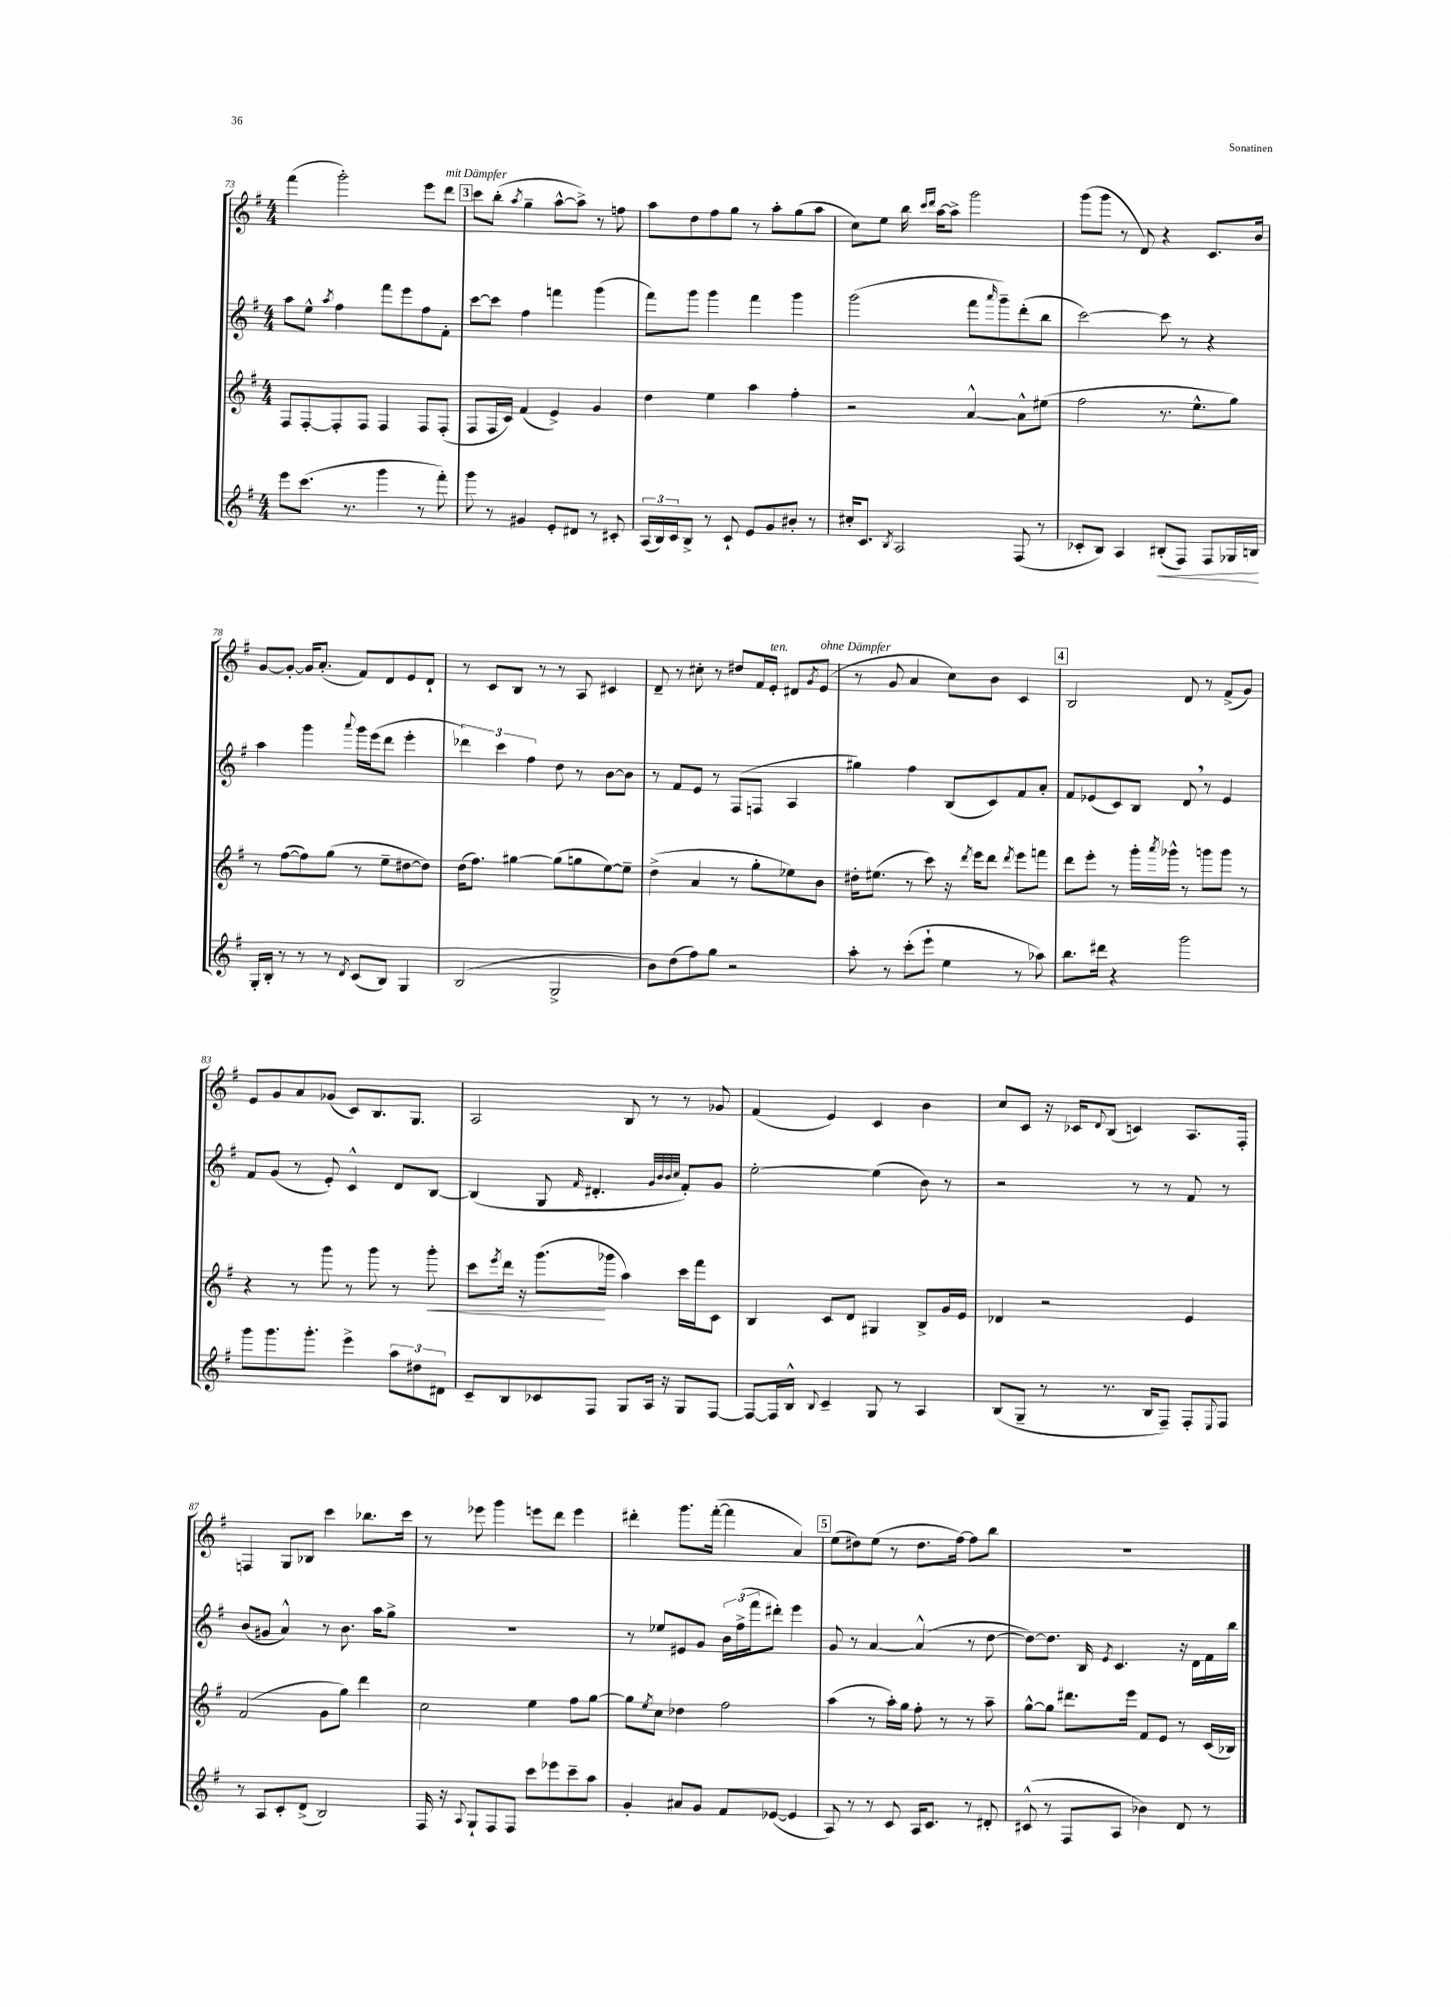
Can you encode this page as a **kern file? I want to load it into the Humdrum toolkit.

**kern	**dynam	**kern	**dynam	**kern	**kern
*part4	*part4	*part3	*part3	*part2	*part1
*staff4	*staff4	*staff3	*staff3	*staff2	*staff1
*clefG2	*	*clefG2	*	*clefG2	*clefG2
*k[f#]	*	*k[f#]	*	*k[f#]	*k[f#]
*M4/4	*	*M4/4	*	*M4/4	*M4/4
=73	=73	=73	=73	=73	=73
8eee\L	.	8F#/L	.	8aa\L	(4fff#\
(8.ccc\J	.	[8F#'/	.	8ee^^\J	.
.	.	.	.	8qaa/	.
.	.	8F#'/]	.	4ff#\	2ggg'\)
8.r	.	.	.	.	.
.	.	8F#/J	.	.	.
4ggg\	.	4F#/	.	8fff#\L	.
.	.	.	.	8eee\	.
8r	.	8F#/L	.	8ff#\	8eee\L
!	!	!	!	!	!LO:TX:a:i:t=mit Dämpfer
8fff#'\)	.	(8F#'/J	.	8f#'\J	8ddd\J
!!LO:REH:place=s1:t=3
=74	=74	=74	=74	=74	=74
8ggg\	.	8F#/L	.	[8ccc\L	8ccc\L
8r	.	16F#/L	.	8ccc\J]	(8bb'\J
.	.	16c/JJ)	.	.	.
.	.	.	.	.	8qaa/
4g#X/	.	(4f#/	.	4ff#\	4gg~\
8e'/L	.	4e^/)	.	4fffn\	[8aa^^\L
8d#X/J	.	.	.	.	8aa^\J])
8r	.	4g/	.	(4ggg\	8r
8c#X'/	.	.	.	.	8ffn\
=75	=75	=75	=75	=75	=75
(24A/LL	.	4dd\	.	8fff#\L)	8aa\L
24B/)	.	.	.	.	.
24c/J	.	.	.	.	.
8B^/J	.	.	.	8ggg\J	8dd\
8r	.	4ee\	.	4ggg\	8ff#\
8c`/	.	.	.	.	8gg\J
8e/L	.	4aa\	.	4fff#\	8r
8g/	.	.	.	.	8aa'\L
8b#X'/J	.	4ff#'\	.	4ggg\	(8gg\
8r	.	.	.	.	8aa\J
=76	=76	=76	=76	=76	=76
16cc#X'/KL	.	2r	.	(2ggg\	8cc\L)
8.c/J	.	.	.	.	.
.	.	.	.	.	8ee\J
8qB/	.	.	.	.	.
2A/	.	.	.	.	16bb\
.	.	.	.	.	16qqccc/LL
.	.	.	.	.	16qqddd/JJ
.	.	.	.	.	[16aa\KL
.	.	.	.	.	8aa^\J]
.	.	[4a^^/	.	8fff#\L	2ggg\
.	.	.	.	16qqaaa/	.
.	.	.	.	8ggg~\)	.
(8F#/	.	8a^^\L]	.	(8ddd'\	.
8r	.	(8ee#X\J	.	8bb\J	.
=77	=77	=77	=77	=77	=77
8c-X'/L	.	2ff#\	.	[2ccc\)	(8ggg\L
8B/J)	.	.	.	.	8ggg\J
4A/	.	.	.	.	8r
.	.	.	.	.	8d/)
!	!LO:HP:b	!	!	!	!
(8B#X'/L	<	8.r	.	8ccc\]	4r
8F#/J)	.	.	.	8r	.
.	.	8.ee^^\L	.	.	.
8F#/L	.	.	.	4r	8.c/L
16G-X/L	.	8gg\J)	.	.	.
16Bn/JJ	.	.	.	.	16b/Jk
.	[	.	.	.	.
!!LO:LB:g=z
=78	=78	=78	=78	=78	=78
16G'/LL	.	8r	.	4aa\	[8g/L
16B'/JJ	.	.	.	.	.
8r	.	([8ff#\L	.	.	8g'/J_
8r	.	8ff#\])	.	4ggg\	16g/KL]
.	.	.	.	.	(8.a'/J
8r	.	(8gg\J	.	.	.
8qd/	.	.	.	8qqaaa/	.
(8c/L	.	8r	.	16ggg\LL	8f#/L)
.	.	.	.	(16eee\J	.
8B/J)	.	8ee~\L	.	8ddd\J	8d/
4G/	.	[8dd#X\	.	4eee'\	8e/
.	.	8dd#\J])	.	.	8d`/J
=79	=79	=79	=79	=79	=79
(2B/	.	(16dd\KL	.	6ddd-X\)	8r
.	.	8.ff#\J)	.	.	.
.	.	.	.	.	8c/L
.	.	.	.	6ccc\	.
.	.	[4gg#X\	.	.	8B/J
.	.	.	.	6ff#\	.
.	.	.	.	.	8r
2G^/	.	(8gg#\L]	.	8dd\	8r
.	.	8ggn\	.	8r	8A/
.	.	[8ee\)	.	[8b\L	4c#X/
.	.	8ee~\J]	.	8b\J]	.
=80	=80	=80	=80	=80	=80
8b\L)	.	(4dd^\	.	8r	8d~/
(8dd\	.	.	.	8f#/L	8r
8ff#\)	.	4a/	.	8e/J	8cc#X'\
8gg\J	.	.	.	8r	8r
2r	.	8r	.	(8F#/L	8dd#X/L
.	.	8gg'\L	.	8Fn/J	16f#/L
!	!	!	!	!	!LO:TX:a:i:t=ten.
.	.	.	.	.	16e'/JJ
.	.	8ee-X\)	.	4A/	8d#X/L
.	.	.	.	.	8qg/
!	!	!	!	!	!LO:TX:a:i:t=ohne Dämpfer
.	.	8b\J	.	.	(8e/J
=81	=81	=81	=81	=81	=81
8aa'\	.	16dd#X'\KL	.	4gg#X\)	8r
.	.	(8.ee#X\J	.	.	.
8r	.	.	.	.	8g/
(8ccc'\L	.	8r	.	4ff#\	4a/
8eee`\J	.	8ccc\)	.	.	.
4ee\	.	16r	.	(8B/L	8cc\L)
.	.	8qddd/	.	.	.
.	.	16eee\KL	.	.	.
.	.	8ddd\J	.	8c/)	8b\J
.	.	8qddd/	.	.	.
8r	.	8eee\L	.	8f#/	4c/
8aa-X\)	.	8fffn\J	.	8a'/J	.
!!LO:REH:place=s1:t=4
=82	=82	=82	=82	=82	=82
8.bb\L	.	8ddd\L	.	8f#/L	2B/
.	.	8eee'\J	.	(8e-X/	.
16ddd#X\Jk	.	.	.	.	.
4r	.	8r	.	8c/)	.
.	.	16ggg'\LL	.	8B/J	.
.	.	8qaaa/	.	.	.
.	.	16ggg-X^^\JJ	.	.	.
2ggg\	.	8r	.	8d,/	8d/
.	.	8gggn\L	.	8r	8r
.	.	8ggg\J	.	4e-/	(8f#^/L
.	.	8r	.	.	8g/J)
!!LO:LB:g=z
=83	=83	=83	=83	=83	=83
8ggg\L	.	4r	.	8f#/L	8e/L
8.ggg\	.	.	.	(8g/J	8g/
.	.	8r	.	8r	8a/
8.ggg'\J	.	.	.	.	.
.	.	8ggg\	.	8e'/)	(8g-X/J
4eee^\	.	8r	.	4c^^/	8c/L)
.	.	8ggg\	.	.	8.B/
12aa\L	.	8r	.	8d/L	.
.	.	.	.	.	8.G/J
12dd#X\	.	.	.	.	.
!	!	!	!LO:HP:b	!	!
.	.	8ggg'\	<	[8B/J	.
12d#X\J	.	.	.	.	.
=84	=84	=84	=84	=84	=84
8c~/L	.	8ccc\L	.	(4B/]	2A/
.	.	8qeee/	.	.	.
8B/	.	16ddd\Jk	.	.	.
.	.	16r	.	.	.
8c-X/	.	(8.ggg\L	.	8G/	.
.	.	.	.	16qqf#/	.
8F#/J	.	.	.	4.d#X'/	.
.	.	16ggg-X\Jk	[	.	.
8G/L	.	4aa\)	.	.	8B/
16A/Jk	.	.	.	.	8r
16r	.	.	.	.	.
.	.	.	.	32qqg/LLL	.
.	.	.	.	32qqb/	.
.	.	.	.	32qqb/	.
.	.	.	.	32qqcc/JJJ	.
8G/L	.	16ccc\LL	.	8f#'/L)	8r
.	.	16fff#\J	.	.	.
[8F#/J	.	8c\J	.	8g/J	8g-X/
=85	=85	=85	=85	=85	=85
8F#/L_	.	4B/	.	[2ee'\	(4f#/
16F#/L]	.	.	.	.	.
16B^^/JJ	.	.	.	.	.
8qqB/	.	.	.	.	.
4c~/	.	8c/L	.	.	4e/)
.	.	8d/J	.	.	.
8G/	.	4G#X/	.	(4ee\]	4c/
8r	.	.	.	.	.
4A/	.	8B^/L	.	8b\)	4b\
.	.	16g/L	.	8r	.
.	.	16e/JJ	.	.	.
=86	=86	=86	=86	=86	=86
(8B/L	.	4d-X/	.	2r	8cc/L
8G~/J	.	.	.	.	8c/J
8r	.	2r	.	.	16r
.	.	.	.	.	16c-X/KL
.	.	.	.	.	8qqd/
8.r	.	.	.	.	(8B/J
.	.	.	.	8r	4cn/)
16B/KL	.	.	.	.	.
8F#~/J)	.	.	.	8r	.
8F#'/L	.	4e/	.	8f#/	8.A/L
8qqE/	.	.	.	.	.
8F#/J	.	.	.	8r	.
.	.	.	.	.	16F#'/Jk
!!LO:LB:g=z
=87	=87	=87	=87	=87	=87
8r	.	(2f#/	.	(8b/L	4Fn/
8A/L	.	.	.	8g#X/J	.
8c'/	.	.	.	4a^^/)	8G/L
(8d^/J	.	.	.	.	8B-X/J
2B/)	.	8g\L	.	8r	4ccc\
.	.	8gg\J)	.	8.b\	.
.	.	4ddd\	.	.	8.bb-X\L
.	.	.	.	16aa\KL	.
.	.	.	.	8gg^\J	.
.	.	.	.	.	16ccc\Jk
=88	=88	=88	=88	=88	=88
16F#/	.	2cc\	.	1r	8r
16r	.	.	.	.	.
8qqA/	.	.	.	.	.
8G`/L	.	.	.	.	8eee-X\
8F#/	.	.	.	.	4ggg\
8F#/J	.	.	.	.	.
8ccc\L	.	4ee\	.	.	8eeen\L
8eee-X\	.	.	.	.	8ddd\J
8ccc~\	.	8ff#\L	.	.	4eee\
8aa\J	.	[8gg\J	.	.	.
=89	=89	=89	=89	=89	=89
4g'/	.	8gg\L]	.	8r	4ddd#X'\
.	.	8qee/	.	.	.
.	.	8cc\J	.	8ee-X/L	.
8a#X/L	.	4dd-X\	.	8e#X/	8.ggg\L
8g/J	.	.	.	8g/J	.
.	.	.	.	.	([16fff#'\Jk
8f#/L	.	2ff#\	.	24b\LL	4fff#\]
.	.	.	.	(24ff#^\	.
.	.	.	.	24fff#\J	.
([8e-X/J	.	.	.	8ddd#X'\J)	.
4e-/]	.	.	.	4eee\	4a/)
!!LO:REH:place=s1:t=5
=90	=90	=90	=90	=90	=90
8A/)	.	(4aa\	.	8g/	(8ee\L
8r	.	.	.	8r	8dd#X\)
8r	.	8r	.	[4a/	(8ee\J
8c/	.	16aa'\LL)	.	.	8r
.	.	16gg\JJ	.	.	.
16A/KL	.	8ff#'\	.	(4a^^/]	8.dd#\L
8.c/J	.	.	.	.	.
.	.	8r	.	.	.
.	.	.	.	.	[16ff#\Jk)
8r	.	8r	.	8r	8ff#\L]
8d#X'/	.	8aa~\	.	[8dd\	8bb\J
=91	=91	=91	=91	=91	=91
(8c#X^^/	.	[8gg^^\L	.	8dd\L_)	1r
8r	.	8gg\J]	.	8.dd\J]	.
8F#/L	.	8.ddd#X\L	.	.	.
.	.	.	.	16B/	.
.	.	.	.	8qe/	.
8A/J	.	.	.	4.c/	.
.	.	16eee\Jk	.	.	.
4b-X\)	.	8f#/L	.	.	.
.	.	8e/J	.	.	.
8d/	.	8r	.	16r	.
.	.	.	.	16d\LL	.
8r	.	(16c/LL	.	16f#\	.
.	.	16B-X/JJ)	.	16bb\JJ	.
==	==	==	==	==	==
*-	*-	*-	*-	*-	*-
